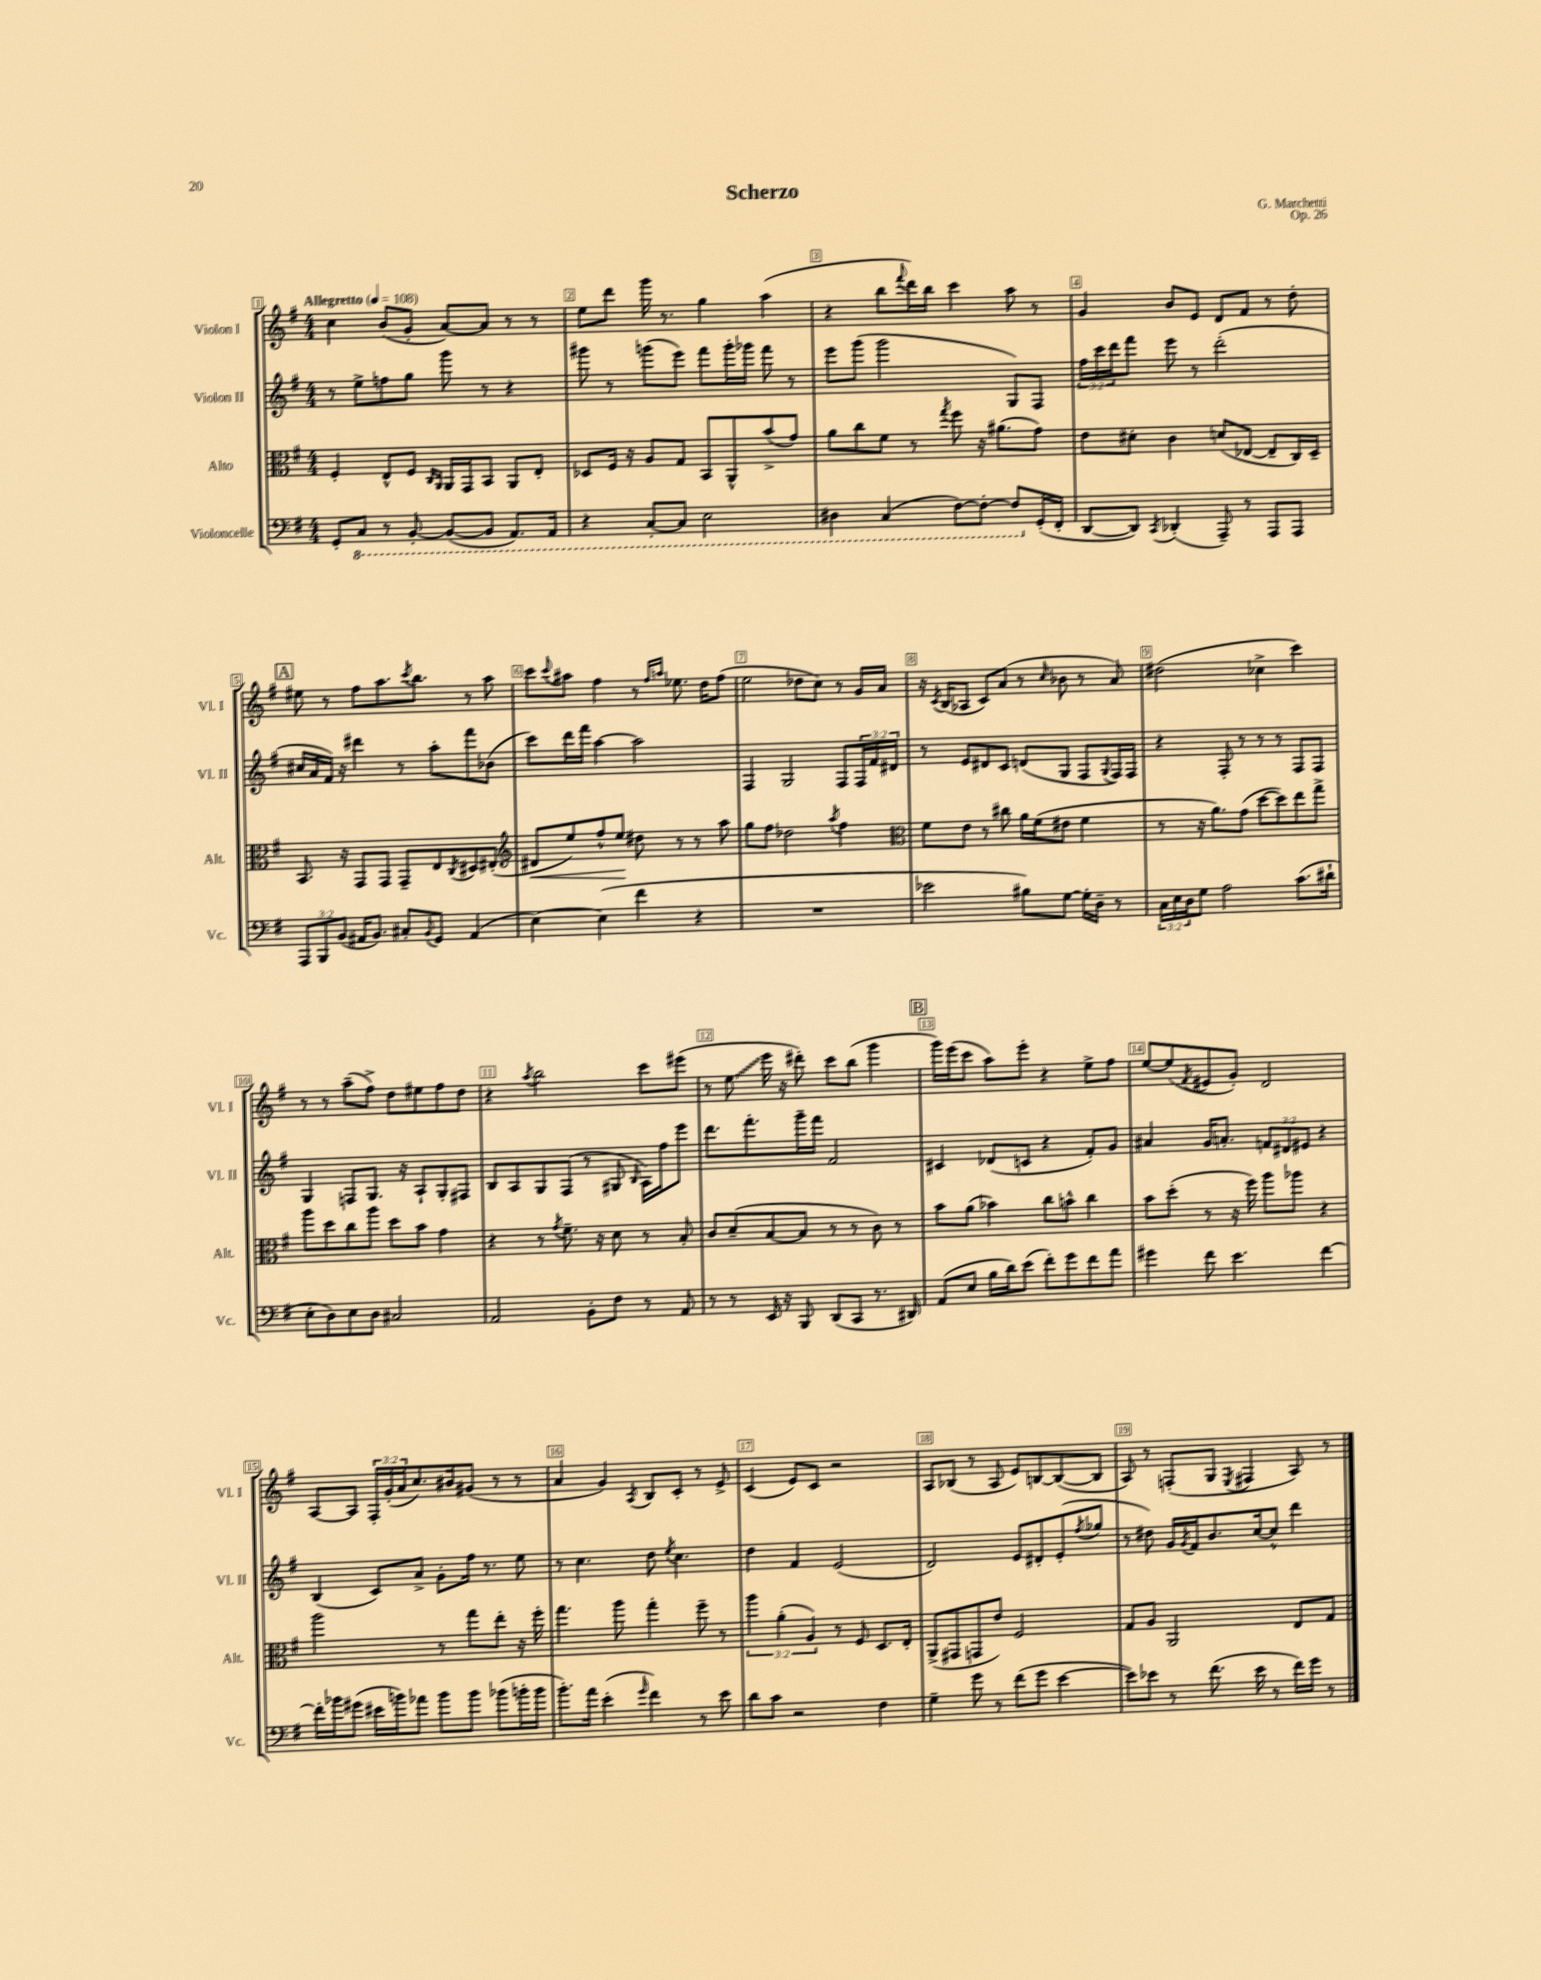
\header { title = "Scherzo" composer = "G. Marchetti" opus = "Op. 26" }
<<
\new StaffGroup <<
\new Staff = "s0" \with { instrumentName = "Violon I" shortInstrumentName = "Vl. I" } {
    \clef treble \key g \major \numericTimeSignature \time 4/4 \override Staff.TupletNumber.text = #tuplet-number::calc-fraction-text \tempo "Allegretto" 4 = 108
    c''4 b'8( g'8-. a'8~) a'8 r8 r8 |
    e''8 d'''8 g'''16 r8. g''4 a''4( |
    r4 b''8 \appoggiatura { fis'''8 } d'''16) b''16 c'''4 a''8 r8 |
    g'4 b'8 e'8 d'8 fis'8 r8 d''8-. |
    \mark \markup { \box "A" } eis''8 r8 fis''8 a''8. \acciaccatura { c'''8 } b''8. r8 a''8 |
    c'''8 \appoggiatura { c'''8 } ais''8 fis''4 r8 \grace { fis''16 a''16 } ees''8. d''16 fis''8( |
    e''2 des''8 c''8) r8 g'16 a'16 |
    r16 \acciaccatura { c'8 } b16( aes8 c'8) a'8( r8 \grace { c''16 } bes'8 r8 a'8) |
    dis''2( ces''4-> c'''4) |
    r8 r8 a''8--( fis''8->) d''8 eis''8 fis''8 d''8 |
    r4 \acciaccatura { a''8 } b''2 c'''8 eis'''8( |
    r8 \once \override Glissando.style = #'zigzag e''8\glissando e'''16 r16 dis'''8-.) c'''8 b''8( g'''4 |
    \mark \markup { \box "B" } g'''16) e'''16( c'''8 a''8) e'''8-. r4 e''8-> fis''8 |
    e''8~ e''8( \acciaccatura { fis'8 } eis'8 g'8-.) d'2 |
    a8~ a8 \tuplet 3/2 { fis16-. g'16-.( a'16 } c''8.) bis'16 gis'8( r8 r8 |
    a'4 g'4) \acciaccatura { a8 } b8 c'8-. r8 e'8-> |
    c'4( e'8) c'8 r2 |
    a8 bes8( r8 a8 e'8) b8~ b8~( b8 |
    a8) r8 f8-.( g8 \acciaccatura { e8 } fis4 a8) r8 \bar "|." |
}
\new Staff = "s1" \with { instrumentName = "Violon II" shortInstrumentName = "Vl. II" } {
    \clef treble \key g \major \numericTimeSignature \time 4/4 \override Staff.TupletNumber.text = #tuplet-number::calc-fraction-text
    r8 e''8-> f''8 g''8 g'''8 r8 r4 |
    gis'''8 r8 g'''8( e'''8) fis'''8 g'''16-. ges'''16 fis'''8 r8 |
    e'''8 g'''8( g'''2 g8) fis8 |
    \tuplet 3/2 { fis''16 c'''16 d'''16 } fis'''8 e'''8 r8 d'''2-.( |
    \mark \markup { \box "A" } cis''16 a'16 fis'16) r16 dis'''4 r8 a''8-. fis'''8 bes'8( |
    c'''8) d'''16 fis'''16 a''4~ a''2 |
    fis4 g2 fis8 \tuplet 3/2 { fis16 fis'16 dis'16 } |
    r8 e'8 dis'8 c'8 d'8( g8 fis8 \appoggiatura { g8 } fis16) fis16 |
    r4 fis8-. r8 r8 r8 fis8 fis8 |
    g4 f8 g8. r16 a8-! g8-. fis8 |
    b8 a8 g8 fis8( r8 gis8 \grace { b16 } a16) fis''16 e'''8 |
    d'''8. fis'''8.-. g'''16-- fis'''16 fis'2 |
    \mark \markup { \box "B" } cis'4 des'8( c'8 r4 fis'8-.) g'8 |
    ais'4 g'16 a'8.-. \tuplet 3/2 { f'8 dis'8 eis'8 } r4 |
    b4( c'8) a'8-> g'8-. fis''16 r8. e''8 |
    r8 c''4. d''8 \acciaccatura { e''8 } c''4. |
    d''4 fis'4 e'2( |
    d'2) e'8 dis'8-. e'8-.( \acciaccatura { fis''8 } ges''8 |
    r8 dis''8) g'16 \acciaccatura { g'8 } fis'16 b'8. c''16~ c''8-^ d'''4 \bar "|." |
}
\new Staff = "s2" \with { instrumentName = "Alto" shortInstrumentName = "Alt." } {
    \clef alto \key g \major \numericTimeSignature \time 4/4 \override Staff.TupletNumber.text = #tuplet-number::calc-fraction-text
    fis4-. e8-^ fis8 \grace { c16 a,16 } a,16 g,16 b,8 a,8 e8-. |
    des8 fis16 r16 a8 g8 b,8 a,8-^ b'8->( g'8) |
    a'8 c''8 fis'8 r8 \acciaccatura { g''8 } fis''8 r16 ais'8.( g'8) |
    e'8 dis'8-. c'4 d'8( ees8~ ees8-- c16) d16-- |
    \mark \markup { \box "A" } b,8. r16 g,8 g,8 g,8-- e8 \acciaccatura { c8 } dis8 eis8-.( |
    \clef treble dis'8\< e''8) fis''8-^ e''8\! dis''8 r8 r8 a''8 |
    g''8 fis''8 des''2 \acciaccatura { a''8 } fis''4 |
    \clef alto fis'8 e'8 r8 cis''8 a'16 fis'16( eis'8 fis'4 |
    r8 r16 a'8.) g'8( d''8~ d''8) e''8 g''8-> |
    a''8 d''8 c''8 a''8 d''8 b'8 g'4 |
    r4 r8 \acciaccatura { g'8 } fis'8.-- r16 d'8 r8 b8-. |
    c'8 d'8--( b8~ b8 r8 r8 c'8) r8 |
    \mark \markup { \box "B" } b'8 a'8( bes'4) c''8 b'8-^ c''4 |
    b'8 d''8-.( r8 r16 fis''16) a''8 aes''8 r4 |
    a''2 r8 g''8 e''8-. r16 fis''16-. |
    g''4. a''8 g''4-. fis''8-- r8 |
    \tuplet 3/2 { a''4 a'4-.( a4) } r8 fis8 d8. e16-. |
    a,8->( gis,8 g,8 e'8) fis2 |
    g8 a8 a,2 e8 g8 \bar "|." |
}
\new Staff = "s3" \with { instrumentName = "Violoncelle" shortInstrumentName = "Vc." } {
    \clef bass \key g \major \numericTimeSignature \time 4/4 \override Staff.TupletNumber.text = #tuplet-number::calc-fraction-text
    g,8-. \ottava #-1 c,8 r8 b,,8~-. b,,8~( b,,8 a,,8.) a,,16 |
    r4 c,8~-. c,8 e,2 |
    dis,4 c,4( fis,8~) fis,8~-. fis,8 \ottava #0 g,16-.( fis,16-. |
    d,8~ d,8) \acciaccatura { c,8 } des,4-.( a,,8--) r8 a,,8 a,,8 |
    \mark \markup { \box "A" } \tuplet 3/2 { a,,8 b,,8 b,8( } ais,16 b,8.) cis8-. \appoggiatura { b,8 } g,8 ais,4( |
    e4~) e4( fis'4 r4 |
    R1 |
    ees'2 bis8) g8~ g16-. d16-- r8 |
    \tuplet 3/2 { c16 e16 d16 } g8 a2 c'8.( dis'16-! |
    e8-. d8) e8 d8 cis2 |
    a,2 b,8-. fis8 r8 a,8 |
    r8 r8 e,16 r16 b,,8 d,8( c,8 r8. dis,16) |
    \mark \markup { \box "B" } a,8( e8 b16 d'16) e'8( fis'8-.) g'8 fis'8 a'8 |
    gis'4 fis'8 e'4. fis'4~ |
    fis'16-. bes'16 gis'8( eis'16 b'16) aes'8 b'8 b'8 bes'8( b'16-. b'16 |
    b'8.-.) a'16 e'4-.( \grace { g'16 } fis'4) r8 e'8 |
    d'8 c'8 r2 fis4 |
    g4-- g'8 r8 fis'8( g'8 e'4~ |
    e'8) ees'8 r8 fis'8.( ees'16 r8 fis'16) g'16 r8 \bar "|." |
}
>>
>>
\layout { \context { \Score \override BarNumber.break-visibility = ##(#f #t #t) barNumberVisibility = #all-bar-numbers-visible \override BarNumber.stencil = #(make-stencil-boxer 0.1 0.3 ly:text-interface::print) } }
